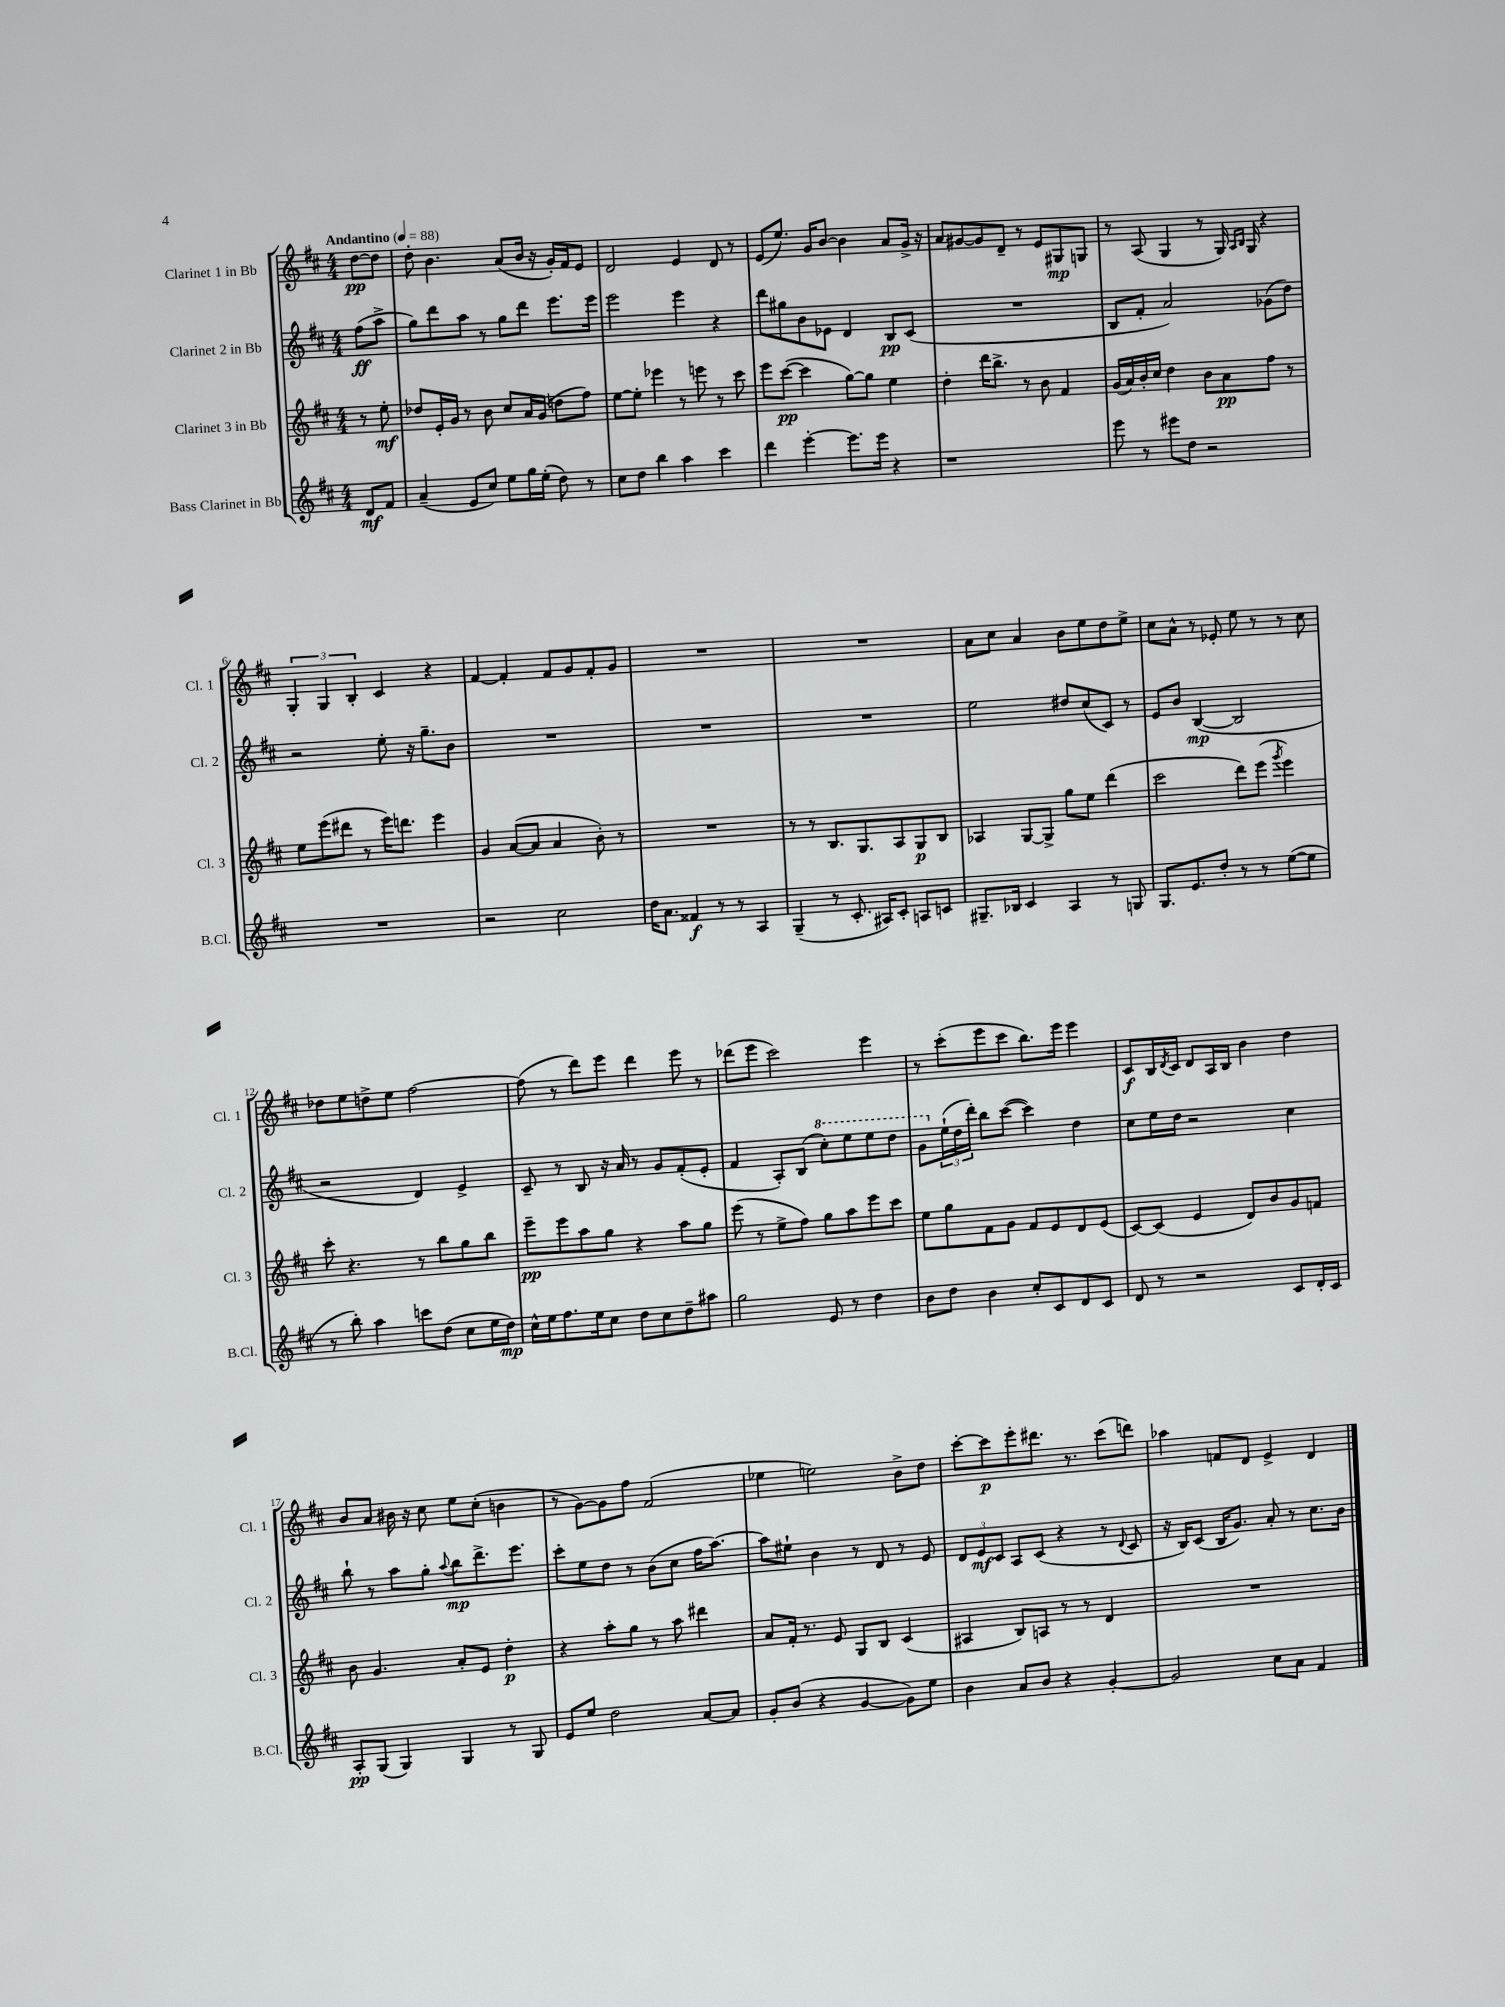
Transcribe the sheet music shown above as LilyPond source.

<<
\new StaffGroup <<
\new Staff = "s0" \with { instrumentName = "Clarinet 1 in Bb" shortInstrumentName = "Cl. 1" } {
    \clef treble \key d \major \numericTimeSignature \time 4/4 \partial 4 \tempo "Andantino" 4 = 88
    d''8~\pp d''8 |
    d''8-. b'4. a'8( b'16 r16 g'16-.) fis'16 e'8 |
    d'2 e'4 d'8 r8 |
    e'8( e''8.) g'16 b'8~ b'4 a'8 g'16-> r16 |
    a'8 gis'8~ gis'8 d'8-- r8 e'8 gis8\mp g8 |
    r8 a8( g4 r8 g16) \grace { a16 b16 } g16 r4 |
    \tuplet 3/2 { g4-. g4 b4-. } cis'4 r4 |
    fis'4~ fis'4-. fis'8 g'8 fis'8-. g'8 |
    R1 |
    R1 |
    a'8 cis''8 a'4 b'8 e''8 d''8 e''8-> |
    cis''8 a'8-^ r8 ees'8-. e''8 r8 r8 cis''8 |
    des''8 e''8 d''8-> e''8 fis''2~ |
    fis''8( r8 d'''8) e'''8 d'''4 e'''8 r8 |
    des'''8( e'''8 cis'''2) e'''4 |
    r8 cis'''8-.( e'''8 cis'''8 b''8.) e'''16 e'''4 |
    cis'8\f b16 \acciaccatura { d'8 } cis'16 d'8 a16 b16 b'4 d''4 |
    b'8 a'8 bis'16 r16 cis''8 e''8 cis''8-.( b'4 |
    r8 g'8~) g'8 fis''8 fis'2( |
    ees''4 e''2) b'8-> d''8 |
    cis'''8~-. cis'''8\p e'''8-. dis'''8. r8. cis'''8( d'''8) |
    aes''4 f'8 d'8 e'4-> d'4 \bar "|." |
}
\new Staff = "s1" \with { instrumentName = "Clarinet 2 in Bb" shortInstrumentName = "Cl. 2" } {
    \clef treble \key d \major \numericTimeSignature \time 4/4 \partial 4
    fis''8\ff( a''8-> |
    g''8) d'''8 a''8 r8 g''8 d'''8 e'''8. e'''16 |
    e'''2 e'''4 r4 |
    d'''8 gis''8 b'8 ees'8 d'4 b8\pp cis'8( |
    R1 |
    b8 fis'8-. a'2) ges'8( d''8) |
    r2 e''8-. r16 g''8.-- b'8 |
    R1 |
    R1 |
    R1 |
    e''2 dis''8 cis''8( cis'8) r8 |
    e'8 b'8 b4~\mp( b2 |
    r2 d'4) e'4-> |
    cis'8-- r8 b8 r16 a'16 r8 g'8 fis'8-.( e'8-. |
    fis'4 a8-.) b8( \ottava #1 cis'''8-.) e'''8 e'''8 d'''8 |
    g''8 \ottava #0 \tuplet 3/2 { e''16-!( d''16 d'''16-.) } b''8 cis'''8~( cis'''4) d''4 |
    cis''8 e''16 d''16 r2 cis''4 |
    b''8-! r8 a''8 g''8-. \appoggiatura { a''8 } b''8\mp d'''8.-> e'''8. |
    cis'''8-. e''8 d''8 r8 b'8( cis''8 fis''16 a''8.~) |
    a''8 eis''8-! b'4 r8 d'8 r8 e'8 |
    \tuplet 3/2 { d'8 e'8\mf cis'8 } a8 cis'8( r4 r8 \appoggiatura { d'8 } cis'8 |
    r16 b16) cis'8( b16 g'8.) a'8-. r8 cis''8. b'16 \bar "|." |
}
\new Staff = "s2" \with { instrumentName = "Clarinet 3 in Bb" shortInstrumentName = "Cl. 3" } {
    \clef treble \key d \major \numericTimeSignature \time 4/4 \partial 4
    r8 e''8-.\mf |
    des''8 e'16-. g'16 r8 b'8 cis''8 a'16 g'16( d''8 fis''8) |
    e''8~ e''8-. ees'''4 r8 e'''8 r8 cis'''8 |
    e'''8 cis'''8~\pp( cis'''4 g''8~) g''8 e''4 |
    d''4-. d'''16 b''8.-> r8 b'8 fis'4 |
    g'16( a'16) b'16-. cis''16 d''4 b'8 a'8\pp fis''8 r8 |
    e''8 e'''8( dis'''8 r8 e'''16) d'''8. e'''4 |
    g'4 a'8~( a'8 a'4 b'8-.) r8 |
    R1 |
    r8 r8 b8. g8. a8 g8\p b8 |
    aes4 g8~ g8-> g''8 e''8 d'''4( |
    cis'''2 d'''8) e'''8( \acciaccatura { g'''8 } e'''4) |
    cis'''8-. r4. r8 b''8 g''8 b''8 |
    e'''8--\pp e'''8 a''8 g''8 r4 a''8 g''8 |
    e'''8( r8 e''8-> fis''8) g''8 a''8 e'''8 cis'''8 |
    e''8 g''8 fis'8 g'8 fis'8 e'8 d'8 e'8( |
    cis'8~) cis'8( e'4 d'8) b'8 g'8 f'8 |
    b'8 g'4. a'8-. e'8 d''4-.\p |
    r4 a''8-. g''8 r8 a''8 dis'''4 |
    a'8 fis'16-. r8. e'8 g8 b8 cis'4( |
    ais4 b8) a8 r8 r8 d'4 |
    R1 \bar "|." |
}
\new Staff = "s3" \with { instrumentName = "Bass Clarinet in Bb" shortInstrumentName = "B.Cl." } {
    \clef treble \key d \major \numericTimeSignature \time 4/4 \partial 4
    d'8\mf fis'8 |
    a'4--( e'8 cis''8) e''8 g''16 e''16-.( d''8) r8 |
    cis''8 d''8 b''4 a''4 cis'''4 |
    d'''4 e'''4~-. e'''8. e'''16 r4 |
    r1 |
    e'''8 r8 eis'''8 d''8 r2 |
    R1 |
    r2 cis''2 |
    d''16 a'8. fisis'4\f r8 r8 a4 |
    g4--( r8 cis'8.-. ais16) cis'8-. a8 c'8 |
    gis8.-- bes16 cis'4 a4 r8 g8 |
    g8. e'8. d''8-. r8 r8 e''8~( e''8 |
    r8 b''8-.) a''4 c'''8 d''8( cis''8 e''16 d''16\mp) |
    cis''16-^ e''16 fis''8. e''16 cis''8 d''8 cis''8 d''8-- ais''8 |
    g''2 e'8 r8 d''4 |
    b'8 d''8 b'4 cis''8-. cis'8 d'8 cis'8 |
    d'8 r8 r2 cis'8 d'16-. cis'16 |
    a8-.\pp g8( g4) g4 r8 g8 |
    e'8 e''8 d''2 a'8~ a'8 |
    g'8-. b'8( r4 g'4~ g'8) e''8 |
    b'4 a'8 b'8 r4 g'4~-. |
    g'2 cis''8 a'8 fis'4 \bar "|." |
}
>>
>>
